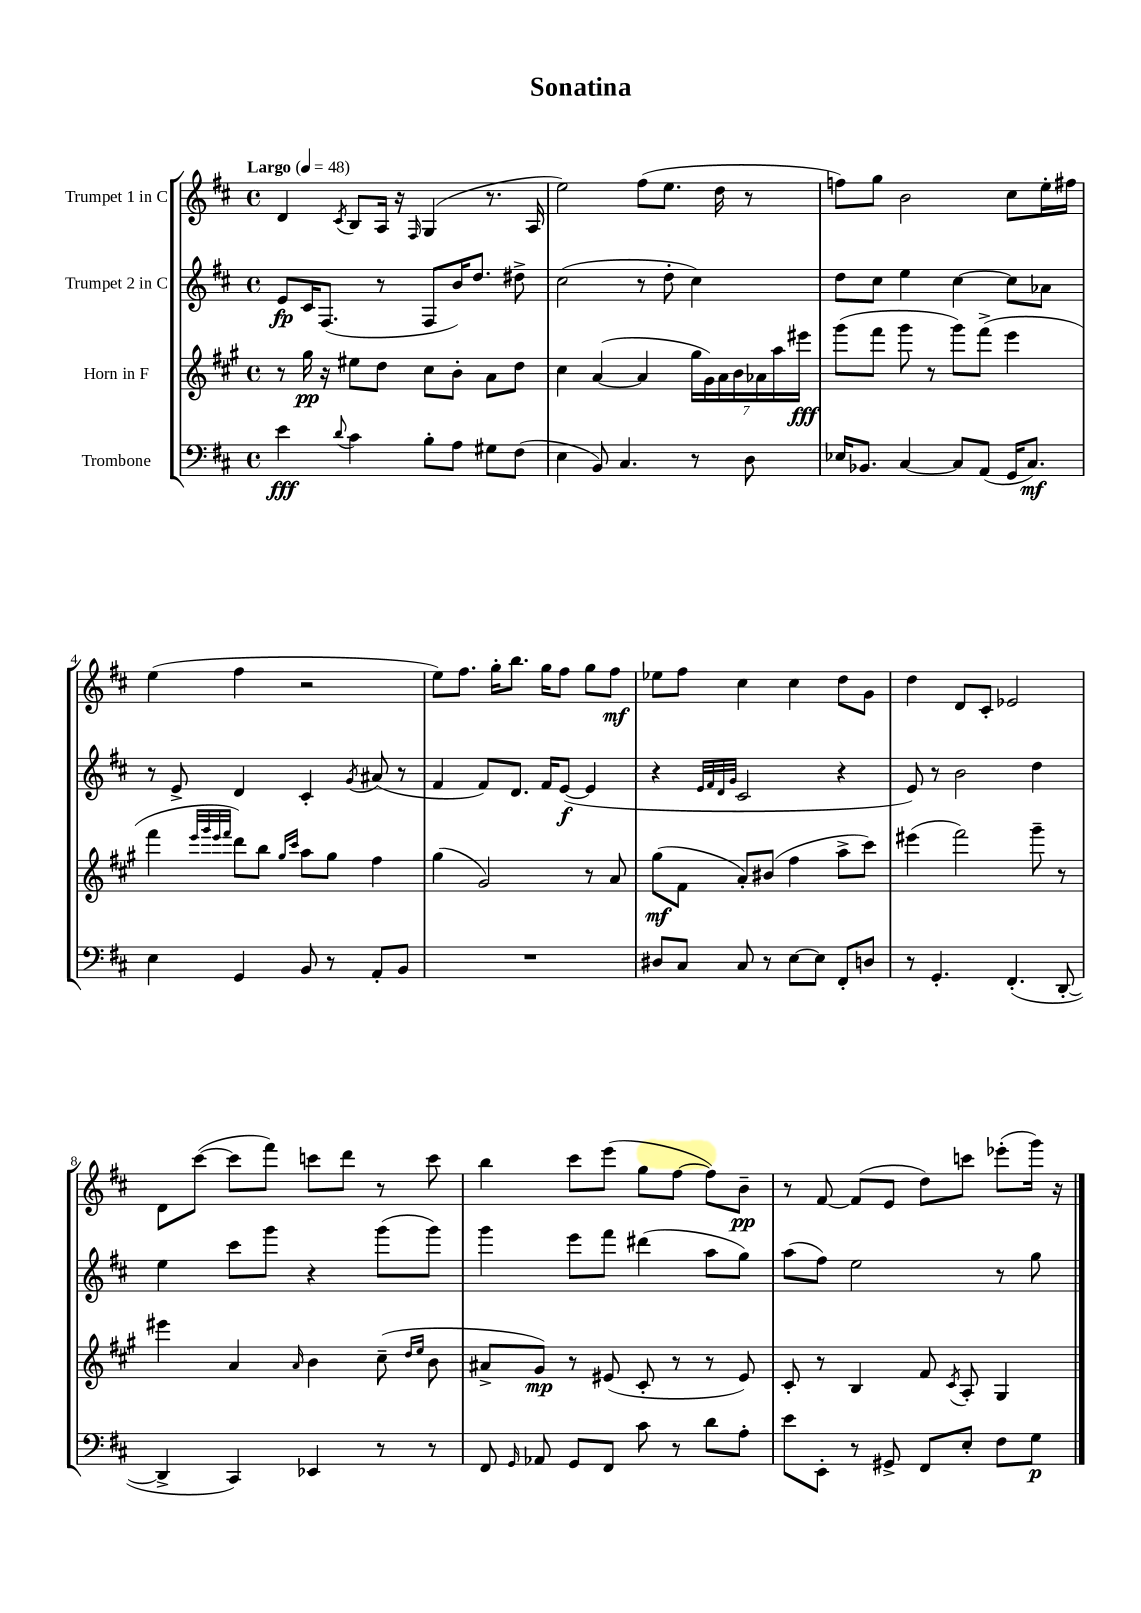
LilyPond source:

\header { title = "Sonatina" }
<<
\new StaffGroup <<
\new Staff = "s0" \with { instrumentName = "Trumpet 1 in C" } {
    \clef treble \key d \major \defaultTimeSignature \time 4/4 \tempo "Largo" 4 = 48
    \autoBeamOff d'4 \acciaccatura { cis'8 } b8[ a16] r16 \grace { fis16 } g4( r8. a16 |
    e''2) fis''8[( e''8.] d''16 r8 |
    f''8[) g''8] b'2 cis''8[ e''16-. fis''16] |
    e''4( fis''4 r2 |
    e''8[) fis''8.] g''16[-. b''8.] g''16[ fis''8] g''8[ fis''8]\mf |
    ees''8[ fis''8] cis''4 cis''4 d''8[ g'8] |
    d''4 d'8[ cis'8]-. ees'2 |
    d'8[ cis'''8]~( cis'''8[ fis'''8]) c'''8[ d'''8] r8 c'''8 |
    b''4 cis'''8[ e'''8]( g''8[ fis''8]~ fis''8[) b'8]--\pp |
    r8 fis'8~ fis'8[( e'8] d''8[) c'''8] ees'''8[-.( g'''16]) r16 \bar "|." |
}
\new Staff = "s1" \with { instrumentName = "Trumpet 2 in C" } {
    \clef treble \key d \major \defaultTimeSignature \time 4/4
    \autoBeamOff e'8[\fp cis'16 fis8.]( r8 fis8[ b'16) d''8.] dis''8-> |
    cis''2( r8 d''8-. cis''4) |
    d''8[ cis''8] e''4 cis''4~ cis''8[ aes'8] |
    r8 e'8-> d'4 cis'4-. \acciaccatura { g'8 } ais'8( r8 |
    fis'4 fis'8[) d'8.] fis'16[ e'8]~\f( e'4 |
    r4 \grace { e'32[ fis'32 d'32 g'32] } cis'2 r4 |
    e'8) r8 b'2 d''4 |
    e''4 cis'''8[ g'''8] r4 g'''8[( g'''8]) |
    g'''4 e'''8[ fis'''8] dis'''4( a''8[ g''8]) |
    a''8[( fis''8]) e''2 r8 g''8 \bar "|." |
}
\new Staff = "s2" \with { instrumentName = "Horn in F" } {
    \clef treble \key a \major \defaultTimeSignature \time 4/4
    \autoBeamOff r8 gis''16\pp r16 eis''8[ d''8] cis''8[ b'8]-. a'8[ d''8] |
    cis''4 a'4~( a'4 \tuplet 7/4 { gis''16[ gis'16) a'16 b'16 aes'16 a''16 eis'''16]\fff } |
    gis'''8[( fis'''8] gis'''8 r8 gis'''8[) fis'''8]->( e'''4 |
    fis'''4 \grace { e'''32[ gis'''32 e'''32 fis'''32] } d'''8[) b''8] \grace { gis''16[ cis'''16] } a''8[ gis''8] fis''4 |
    gis''4( gis'2) r8 a'8 |
    gis''8[\mf( fis'8] a'8[-.) bis'8]( fis''4 a''8[-> cis'''8]) |
    eis'''4( fis'''2) gis'''8-- r8 |
    eis'''4 a'4 \grace { a'16 } b'4 cis''8--( \grace { d''16[ e''16] } b'8 |
    ais'8[-> gis'8]\mp) r8 eis'8( cis'8-. r8 r8 eis'8) |
    cis'8-. r8 b4 fis'8 \acciaccatura { cis'8 } a8-. gis4 \bar "|." |
}
\new Staff = "s3" \with { instrumentName = "Trombone" } {
    \clef bass \key d \major \defaultTimeSignature \time 4/4
    \autoBeamOff e'4\fff \appoggiatura { d'8 } cis'4 b8[-. a8] gis8[ fis8]( |
    e4 b,8) cis4. r8 d8 |
    ees16[ bes,8.] cis4~ cis8[ a,8]( g,16[ cis8.]\mf) |
    e4 g,4 b,8 r8 a,8[-. b,8] |
    R1 |
    dis8[ cis8] cis8 r8 e8[~ e8] fis,8[-. d8] |
    r8 g,4.-. fis,4.-.( d,8~-. |
    d,4-> cis,4) ees,4 r8 r8 |
    fis,8 \grace { g,16 } aes,8 g,8[ fis,8] cis'8 r8 d'8[ a8]-. |
    e'8[ e,8]-. r8 gis,8-> fis,8[ e8]-. fis8[ g8]\p \bar "|." |
}
>>
>>
